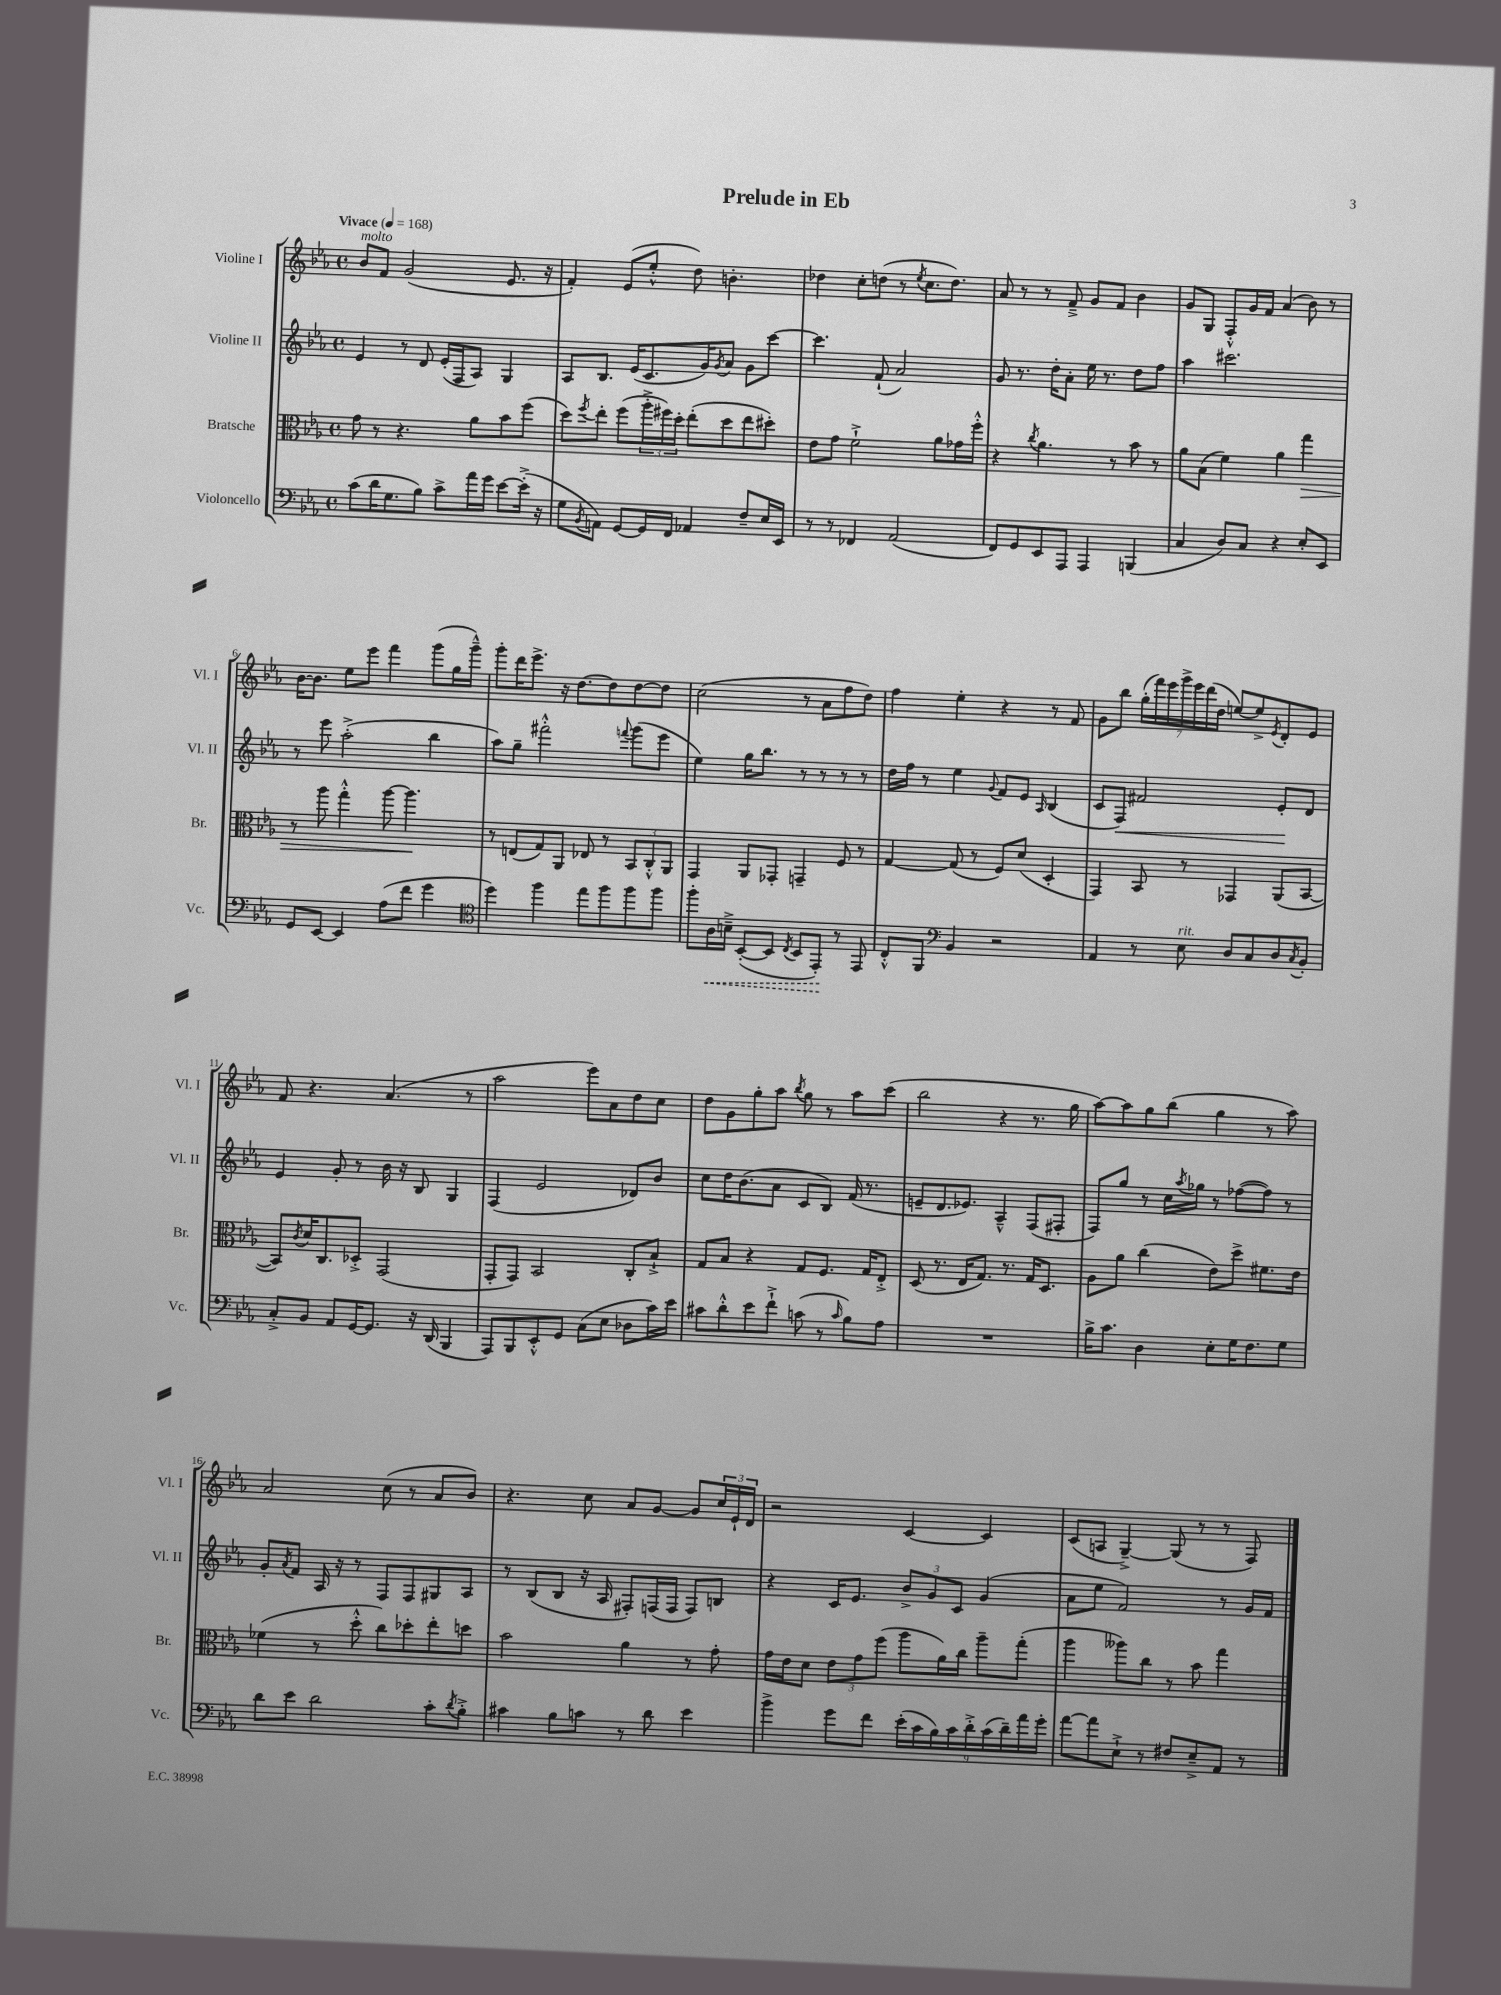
\header { title = "Prelude in Eb" }
<<
\new StaffGroup <<
\new Staff = "s0" \with { instrumentName = "Violine I" shortInstrumentName = "Vl. I" } {
    \clef treble \key ees \major \defaultTimeSignature \time 4/4 \tempo "Vivace" 4 = 168
    bes'8^\markup { \italic "molto" } f'8 g'2( ees'8. r16 |
    f'4-.) ees'8( ees''8-.-^ d''8) b'4.-. |
    des''4 c''8-. d''8( r8 \acciaccatura { ees''8 } c''8. d''8.) |
    aes'8 r8 r8 f'8---> g'8 f'8 bes'4 |
    g'8 g8 f8-.-^ g'16 f'16 aes'4( bes'8) r8 |
    bes'16~ bes'8. ees''8 ees'''8 f'''4 g'''8( g''16 g'''16---^) |
    g'''8-. d'''16 ees'''8.-> r16 d''8.~ d''8 d''8~ d''8 |
    c''2( r8 aes'8 f''8 d''8) |
    f''4 ees''4-. r4 r8 f'8 |
    g'8 bes''8 \tuplet 7/4 { g''16-.( f'''16) ees'''16 g'''16-> ees'''16 d'''16( d''16 } e''8~) e''8-> \acciaccatura { ees'8 } d'8-. ees'8 |
    f'8 r4. aes'4.( r8 |
    aes''2 ees'''8) aes'8 d''8 c''8 |
    d''8 g'8 g''8-. aes''8 \acciaccatura { bes''8 } g''8 r8 aes''8 c'''8( |
    bes''2 r4 r8. g''16 |
    aes''8~) aes''8 g''8 bes''8( g''4 r8 aes''8) |
    aes'2 c''8( r8 aes'8 bes'8) |
    r4. c''8 aes'8 g'8~ g'8 \tuplet 3/2 { c''16 ees'16-! d'16 } |
    r2 c'4~ c'4 |
    c'8( a8 g4~--->) g8( r8 r8 f8) \bar "|." |
}
\new Staff = "s1" \with { instrumentName = "Violine II" shortInstrumentName = "Vl. II" } {
    \clef treble \key ees \major \defaultTimeSignature \time 4/4
    ees'4 r8 d'8 ees'16-.( f16 aes8) g4 |
    aes8 bes8. ees'16( c'8. g'16) \acciaccatura { g'8 } aes'8 g'8 c'''8~ |
    c'''4. f'8-!( aes'2) |
    g'8 r8. d''16-. aes'8-. ees''16 r8. d''8 f''8 |
    aes''4 cis'''2. |
    r8 ees'''8 aes''2-.->( bes''4 |
    aes''8) g''8-- fis'''2-.-^ \appoggiatura { f'''8 } g'''8( ees'''8 |
    ees''4) g''16 bes''8. r8 r8 r8 r8 |
    d''16 f''16 r8 ees''4 \appoggiatura { g'8 } f'8 ees'8 \grace { aes16 } bes4( |
    c'8 f8\<) fis'2 ees'8-.\! d'8 |
    ees'4 g'8-. r8 bes'16 r16 bes8 g4 |
    f4( ees'2 des'8) bes'8 |
    c''8 d''16 bes'8.( aes'8 c'8 bes8) f'16( r8. |
    e'8-- d'8. ees'8.) aes4---^ f8( fis8-. |
    f8) g''8 r8 c''16 \acciaccatura { aes''8 } ges''16 r8 fes''8~( fes''8) r8 |
    g'8-. \acciaccatura { aes'8 } f'8 aes16 r16 r8 f8 f8 gis8 aes8 |
    r8 bes8( bes8 r16 aes16 fis8-.) f16( f16 f8) b8 |
    r4 c'16 ees'8. \tuplet 3/2 { bes'8-> g'8 c'8 } g'4( |
    aes'8 ees''8 f'2) r8 g'16 f'16 \bar "|." |
}
\new Staff = "s2" \with { instrumentName = "Bratsche" shortInstrumentName = "Br." } {
    \clef alto \key ees \major \defaultTimeSignature \time 4/4
    g'8 r8 r4. aes'8 bes'8 f''8( |
    d''8) \acciaccatura { f''8 } ees''8-. f''8( \tuplet 3/2 { aes''16-.-> fis''16) d''16-. } ees''8-.( d''8 ees''8 dis''8-.) |
    ees'8 g'8 f'2-!-> aes'8 ges'16 f''16-.-^ |
    r4 \acciaccatura { c''8 } aes'4. r8 bes'8 r8 |
    aes'8 bes8( f'4) aes'4 g''4\> |
    r8 aes''8 g''4-.-^ aes''8~ aes''4.\! |
    r8 e8( g8) aes,8 ees8 r8 \tuplet 3/2 { bes,8 c8-.-^ aes,8 } |
    g,4 aes,8 ges,8-. g,4-- f8 r8 |
    g4~ g8( r8 f8) d'8( d4-. |
    g,4) bes,8 r8 ges,4 aes,8( bes,8~ |
    bes,8) \acciaccatura { c'8 } d'16 c8. des8-.-> g,2( |
    g,8-. g,8) bes,2 c8-. bes8-!-> |
    g8 bes8 r4 g8 f8. g16 ees8-.-> |
    d8( r8. ees16 g8.) r8. g16 d8. |
    aes8 aes'8 c''4( ees'8) d''8-> fis'8. ees'16 |
    fes'4( r8 d''8-.-^ c''8) des''8-. ees''8-. d''8 |
    bes'2 aes'4 r8 g'8-. |
    g'16 ees'16 d'8 \tuplet 3/2 { ees'8 g'8 f''8( } aes''8 aes'16) c''16 aes''8-- g''8-.( |
    aes''4 aeses''8) c''8 r8 bes'8 g''4 \bar "|." |
}
\new Staff = "s3" \with { instrumentName = "Violoncello" shortInstrumentName = "Vc." } {
    \clef bass \key ees \major \defaultTimeSignature \time 4/4
    c'8( d'16 g8. bes8) c'8-> aes'16 g'16 ees'8~ ees'16-.->( r16 |
    g8 \acciaccatura { bes,8 } a,8) g,8~ g,16 f,16 aes,4 f8-- ees16 ees,16 |
    r8 r8 fes,4 aes,2( |
    f,8) g,8 ees,8 aes,,8 aes,,4 b,,4( |
    c4 d8) c8 r4 ees8-. ees,8 |
    g,8 ees,8~ ees,4 aes8( f'8 g'4 |
    \clef tenor d''4) f''4 ees''8 f''8 f''8 f''8 |
    f''8-. \once \override Hairpin.style = #'dashed-line aes16\< b16---> bes,8~-.( bes,8 \acciaccatura { c8 } bes,8 ees,8-.\!) r8 ees,8 |
    c8-.-^ f,8 \clef bass bes,4 r2 |
    aes,4 r8 ees8^\markup { \italic "rit." } d8 c8 d8 \acciaccatura { c8 } bes,8-. |
    c8-.-> bes,8 aes,8 g,16~ g,8. r16 d,16( bes,,4 |
    aes,,8) bes,,8 ees,8-.-^ g,8 c8( ees8 des8 c'16) ees'16 |
    cis'8 d'8-.-^ ees'8 f'8-!-> c'8( r8 \grace { c'16 } bes8) aes8 |
    R1 |
    bes16-> c'8. d4 ees8-. g16 f8. g8 |
    d'8 ees'8 d'2 c'8-. \acciaccatura { d'8 } bes8-.-> |
    cis'4 bes8 c'8 r8 d'8 ees'4 |
    bes'4-> g'8 f'8 \tuplet 9/8 { ees'16-.( c'16 bes16) c'16 d'16-.-> c'16( d'16--) aes'16 g'16-. } |
    aes'8~ aes'8 ees8-!-> r8 fis8 ees8---> aes,8 r8 \bar "|." |
}
>>
>>
